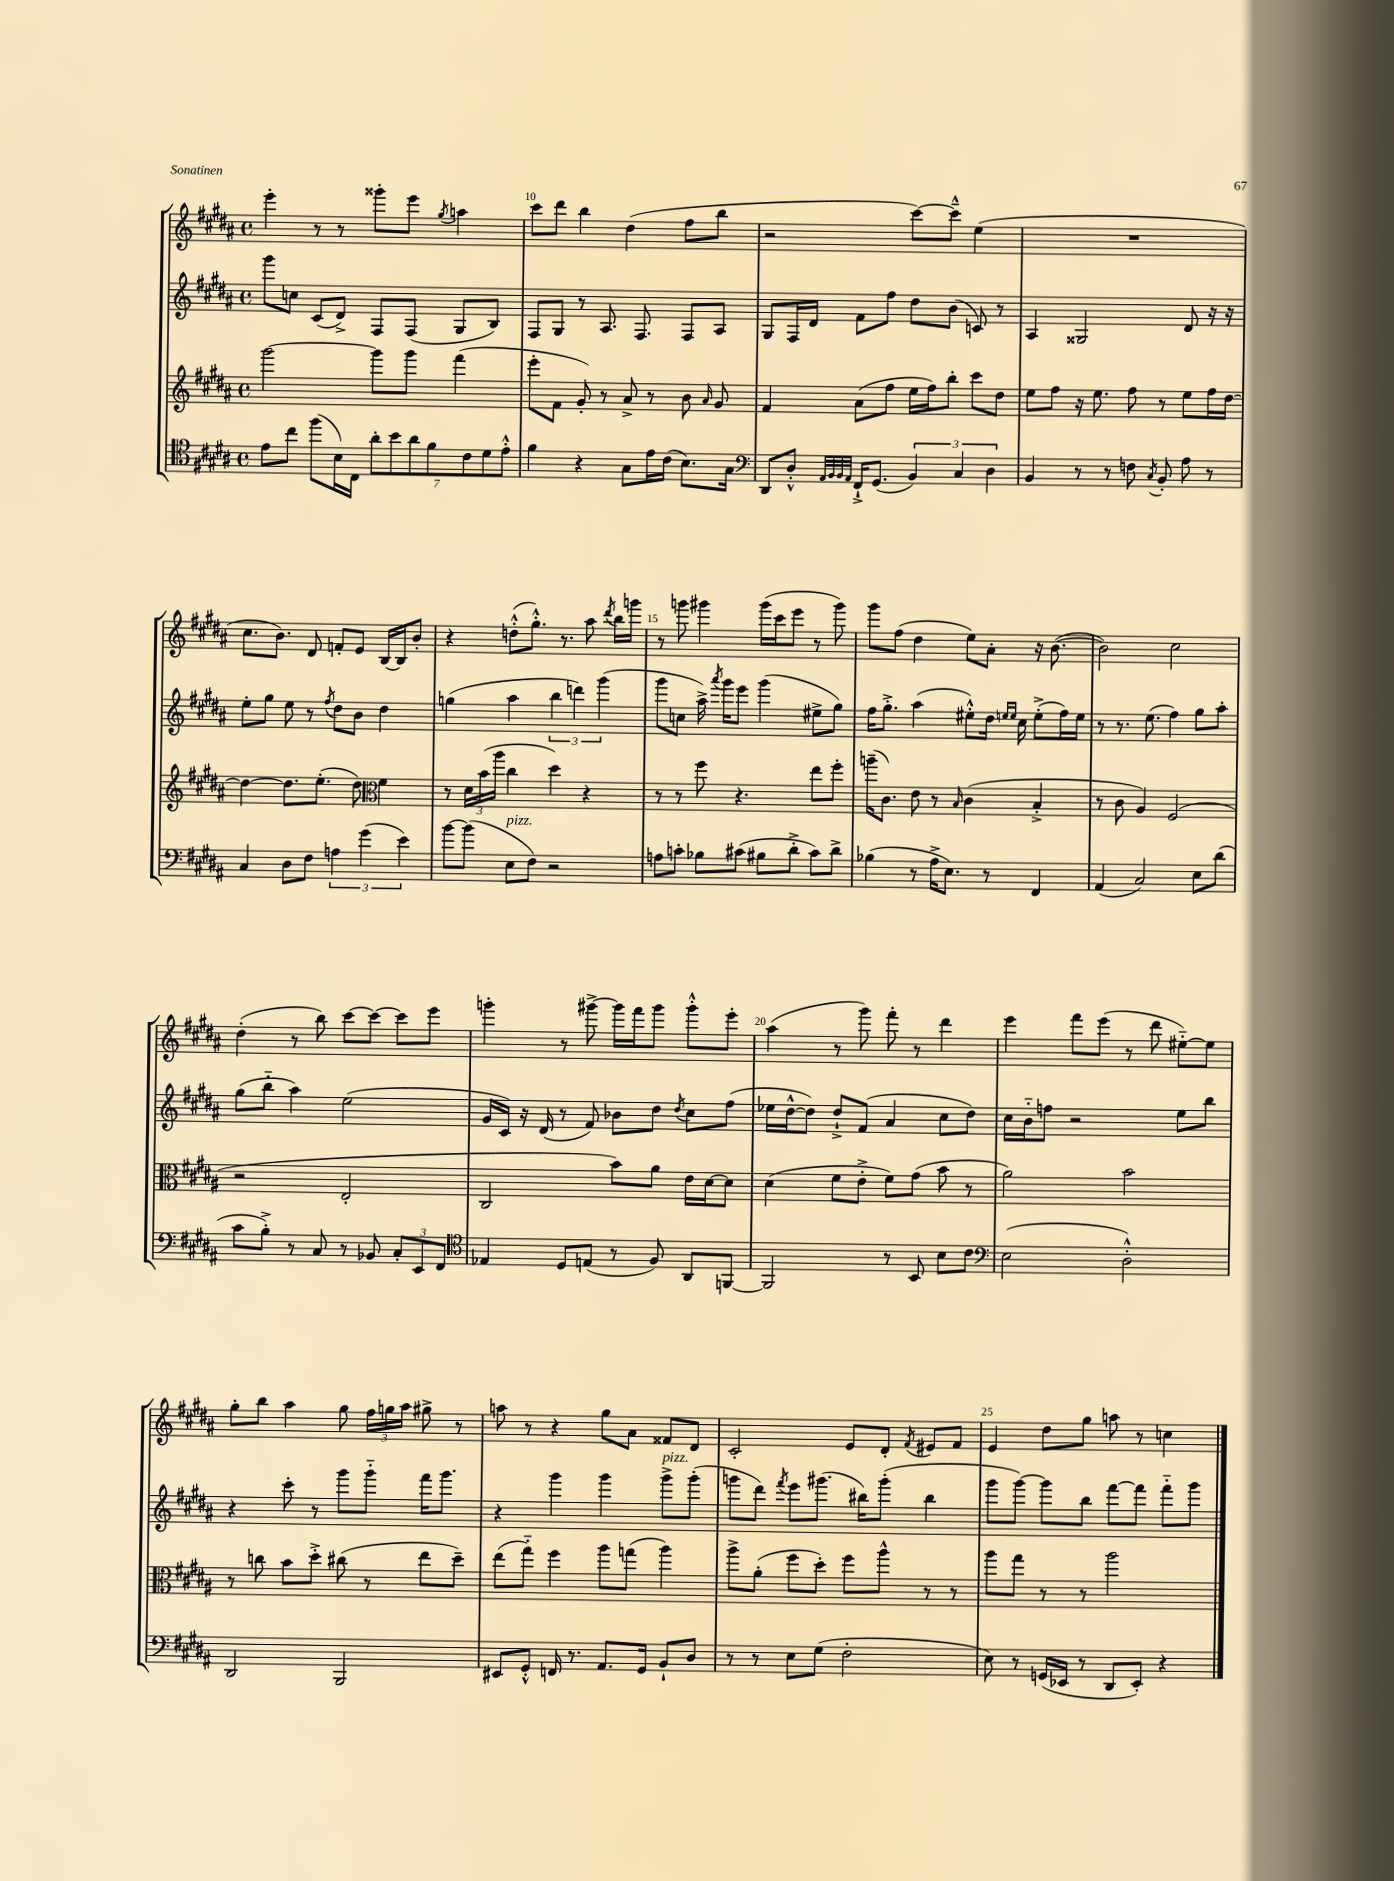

**kern	**kern	**kern	**kern
*part4	*part3	*part2	*part1
*staff4	*staff3	*staff2	*staff1
*clefC4	*clefG2	*clefG2	*clefG2
*k[f#c#g#d#a#]	*k[f#c#g#d#a#]	*k[f#c#g#d#a#]	*k[f#c#g#d#a#]
*M4/4	*M4/4	*M4/4	*M4/4
*met(c)	*met(c)	*met(c)	*met(c)
=9	=9	=9	=9
8e\L	[2ggg#\	8ggg#\L	4eee'\
8cc#\J	.	8ccn\J	.
(8ff#\L	.	(8c#/L	8r
16B\L)	.	8d#^/J)	8r
16C#\JJ	.	.	.
14a#'\L	8ggg#\L]	8F#/L	8ggg##X'\L
14b\	.	.	.
.	8ggg#\J	(8F#/J	8eee\J
14a#\	.	.	.
14f#\	.	.	.
.	.	.	8qgg#/
.	(4fff#\	8G#/L	4aan\
14c#\	.	.	.
14d#\	.	.	.
.	.	8B/J)	.
14e'^^\J	.	.	.
=10	=10	=10	=10
4f#\	8eee'\L	8F#/L	8ccc#\L
.	8f#\J	8G#/J	8ddd#\J
4r	8g#'/)	8r	4bb\
.	8r	8.A#/	.
8G#\L	8a#^/	.	(4dd#\
.	.	8.F#/	.
16e\L	8r	.	.
(16c#\JJ	.	.	.
8.B\L)	8b\	8F#/L	8ff#\L
.	16qqa#/	.	.
.	8g#/	8A#/J	8bb\J
16G#\Jk	.	.	.
=11	=11	=11	=11
*clefF4	*	*	*
8DD#/L	4f#/	8G#/L	2r
8D#'^^/J	.	16F#/L	.
.	.	16d#/JJ	.
32qqAA#/LLL	.	.	.
32qqBB/	.	.	.
32qqBB/	.	.	.
32qqAA#/JJJ	.	.	.
16FF#`^/KL	(8a#\L	8f#\L	.
(8.GG#/J	.	.	.
.	8ff#\J	8ff#\J	.
6BB/)	16ee\LL	8dd#\L	[8ccc#\L)
.	16ff#\J)	.	.
.	8bb'\J	(8b\J	8ccc#~^^\J]
6C#/	.	.	.
.	8ccc#\L	8cn/)	(4ee\
6D#\	.	.	.
.	8dd#\J	8r	.
=12	=12	=12	=12
4BB/	8ee\L	4A#/	1r
.	8ff#\J	.	.
8r	16r	2G##X/	.
.	8.ee\	.	.
8r	.	.	.
8Fn\	8ff#\	.	.
8qC#/	.	.	.
8BB'/	8r	.	.
8A#\	8ee\L	8d#/	.
8r	16ff#\L	16r	.
.	[16dd#\JJ	16r	.
!!LO:LB:g=z
=13	=13	=13	=13
4C#/	4dd#\_	8ee'\L	8.cc#\L
.	.	8gg#\J	.
.	.	.	8.b\J)
8D#\L	8.dd#\L]	8ee\	.
8F#\J	.	8r	8d#/
.	(8.ee'\J	.	.
.	.	8qff#/	.
6An\	.	8dd#\L	8fn'/L
.	8dd#\)	8b\J	8e/J
(6g#\	.	.	.
*	*clefC3	*	*
.	4f#\	4dd#\	[16B/LL
.	.	.	16B/J]
6e\)	.	.	.
.	.	.	8b'/J
=14	=14	=14	=14
[8b\L	8r	(4ggn\	4r
(8b\J]	24d#\LL	.	.
.	(24b\	.	.
.	24aa#\JJ	.	.
!LO:TX:a:i:t=pizz.	!	!	!
8E\L	4cc#\	4aa#\	(8ddn'^^\L
8F#\J)	.	.	8.gg#'^^\J)
2r	4dd#\)	6bb\	.
.	.	.	8.r
.	.	6dddn\)	.
.	4r	.	8aa#\
.	.	(6ggg#\	.
.	.	.	8qddd#/
.	.	.	16bb\LL
.	.	.	16gggn\JJ
=15	=15	=15	=15
8An\L	8r	8ggg#\L	8r
8cn'\J	8r	8ccn\J	8gggn\
8B-X\L	8ff#\	16aa#^\)	4ggg#X\
.	.	8qaaa#/	.
.	.	16ggg#\KL	.
(8c#X\J	4.r	8eee\J	.
8B#X\L	.	(4ggg#\	(16ggg#\LL
.	.	.	16ccc#\J
8d#'^\J	.	.	8eee\J
8c#\L)	8ee\L	8ee#X^\L	8r
8d#^\J	8ff#'\J	8gg#\J)	8ggg#\)
=16	=16	=16	=16
(4B-X\	(16aan~\KL	16ff#\KL	8ggg#\L
.	8.c#\J)	8.gg#'^\J	.
.	.	.	(8ff#\J
8r	8e\	(4aa#\	4dd#\
16A#^\KL	8r	.	.
8.E\J)	.	.	.
.	16qqB/	.	.
.	(4c#\	8ee#X'^^\L)	8ee\L)
8r	.	16dd#\Jk	8a#'\J
.	.	16qqeen/LL	.
.	.	16qqee/JJ	.
.	.	16cc#\	.
4FF#/	4B'^/	(8ee'^\L	16r
.	.	.	([8.b\
.	.	16ff#\L)	.
.	.	16ee\JJ	.
=17	=17	=17	=17
(4AA#/	8r	8r	2b\])
.	8c#\	8.r	.
2C#/)	4A#/)	.	.
.	.	(8.ee\	.
.	(2F#/	4ff#\)	2cc#\
8E\L	.	8gg#\L	.
(8d#\J	.	8aa#'\J	.
!!LO:LB:g=z
=18	=18	=18	=18
8c#\L	2r	(8gg#\L	(4dd#'\
8B'^\J)	.	8bb\J	.
8r	.	4aa#\)	8r
8C#/	.	.	8bb\)
8r	2E'/	(2ee\	[8ccc#\L
8BB-X/	.	.	8ccc#\J_
12C#'/L	.	.	8ccc#\L]
12EE/	.	.	.
.	.	.	8eee\J
12FF#/J	.	.	.
=19	=19	=19	=19
*clefC4	*	*	*
4E-X/	2C#/	16g#/LL	4gggn'\
.	.	16c#/JJ)	.
.	.	16r	.
.	.	(16d#/	.
8D#/L	.	8r	8r
(8En/J	.	8f#/)	[8ggg#X^\
8r	8b\L)	8b-X\L	16ggg#\LL]
.	.	.	16fff#\J
8F#/)	8a#\J	8dd#\J	8ggg#\J
.	.	8qdd#/	.
8AA#/L	16e\LL	8cc#\L	8ggg#'^^\L
.	[16d#\J	.	.
[8FFn/J	8d#\J]	(8ff#\J	8eee'\J
=20	=20	=20	=20
2FF/]	(4d#\	16ee-X\LL	(4aa#\
.	.	[16dd#^^\J	.
.	.	8dd#\J])	.
.	8f#\L	8dd#`^/L	8r
.	8e'^\J	(8f#/J	8ggg#\)
8r	8f#\L)	4a#/	8fff#'\
8BB/	(8g#\J	.	8r
8B\L	8b\	8cc#\L	4ddd#\
8c#\J	8r	8dd#\J)	.
=21	=21	=21	=21
*clefF4	*	*	*
(2E\	2a#\)	16cc#\LL	4eee\
.	.	16b\J	.
.	.	8ffn\J	.
.	.	2r	8fff#\L
.	.	.	(8eee\J
2D#'^^\)	2b\	.	8r
.	.	.	8ddd#\
.	.	8ee\L	[8ee#X\L)
.	.	8bb\J	8ee#\J]
!!LO:LB:g=z
=22	=22	=22	=22
2DD#/	8r	4r	8gg#'\L
.	8ccn\	.	8bb\J
.	8b\L	8ccc#'\	4aa#\
.	8dd#'^\J	8r	.
2BBB/	(8cc#X\	8ggg#\L	8gg#\
.	8r	8ggg#\J	24ff#\LL
.	.	.	24ggn\
.	.	.	24aa#\JJ
.	8ee\L	16fff#\KL	8gg#X^\
.	.	8.ggg#\J	.
.	8dd#~\J)	.	8r
=23	=23	=23	=23
8EE#X/L	(8ee\L	4r	8aan\
8GG#'^^/J	8gg#\J)	.	8r
16FFn/	4ff#\	4ggg#\	4r
8.r	.	.	.
8.AA#/L	8aa#\L	4ggg#\	8gg#\L
.	(8ggn\J	.	8a#\J
16GG#/Jk	.	.	.
!	!	!LO:TX:a:i:t=pizz.	!
8BB`/L	4aa#\)	8ggg#^\L	8f##X/L
8D#/J	.	(8ggg#'\J	8d#/J
=24	=24	=24	=24
8r	8aa#^\L	8gggn\L	2c#'/
8r	(8a#'\J	8ddd#\J)	.
.	.	8qfff#/	.
8E\L	8ff#\L	8eee\L	.
(8G#\J	8dd#'\J)	(8.ggg#X\J	.
2F#'\	8ff#\L	.	8e/L
.	.	16bb#X\KL)	.
.	8aa#^^\J	(8ggg#'\J	8d#'/J
.	.	.	8qf#/
.	8r	4bb#\	8e#X/L
.	8r	.	8f#/J
=25	=25	=25	=25
8E\)	8aa#\L	8ggg#\L	4e/
8r	8gg#\J	[8ggg#\J)	.
(16GGn/LL	8r	8ggg#\L]	8dd#\L
16EE-X/JJ	.	.	.
8r	8r	8bb\J	8gg#\J
8DD#/L	2aa#\	[8fff#\L	8aan\
8EE-'/J)	.	8fff#\J]	8r
4r	.	8fff#\L	4ccn\
.	.	8ggg#\J	.
==	==	==	==
*-	*-	*-	*-
